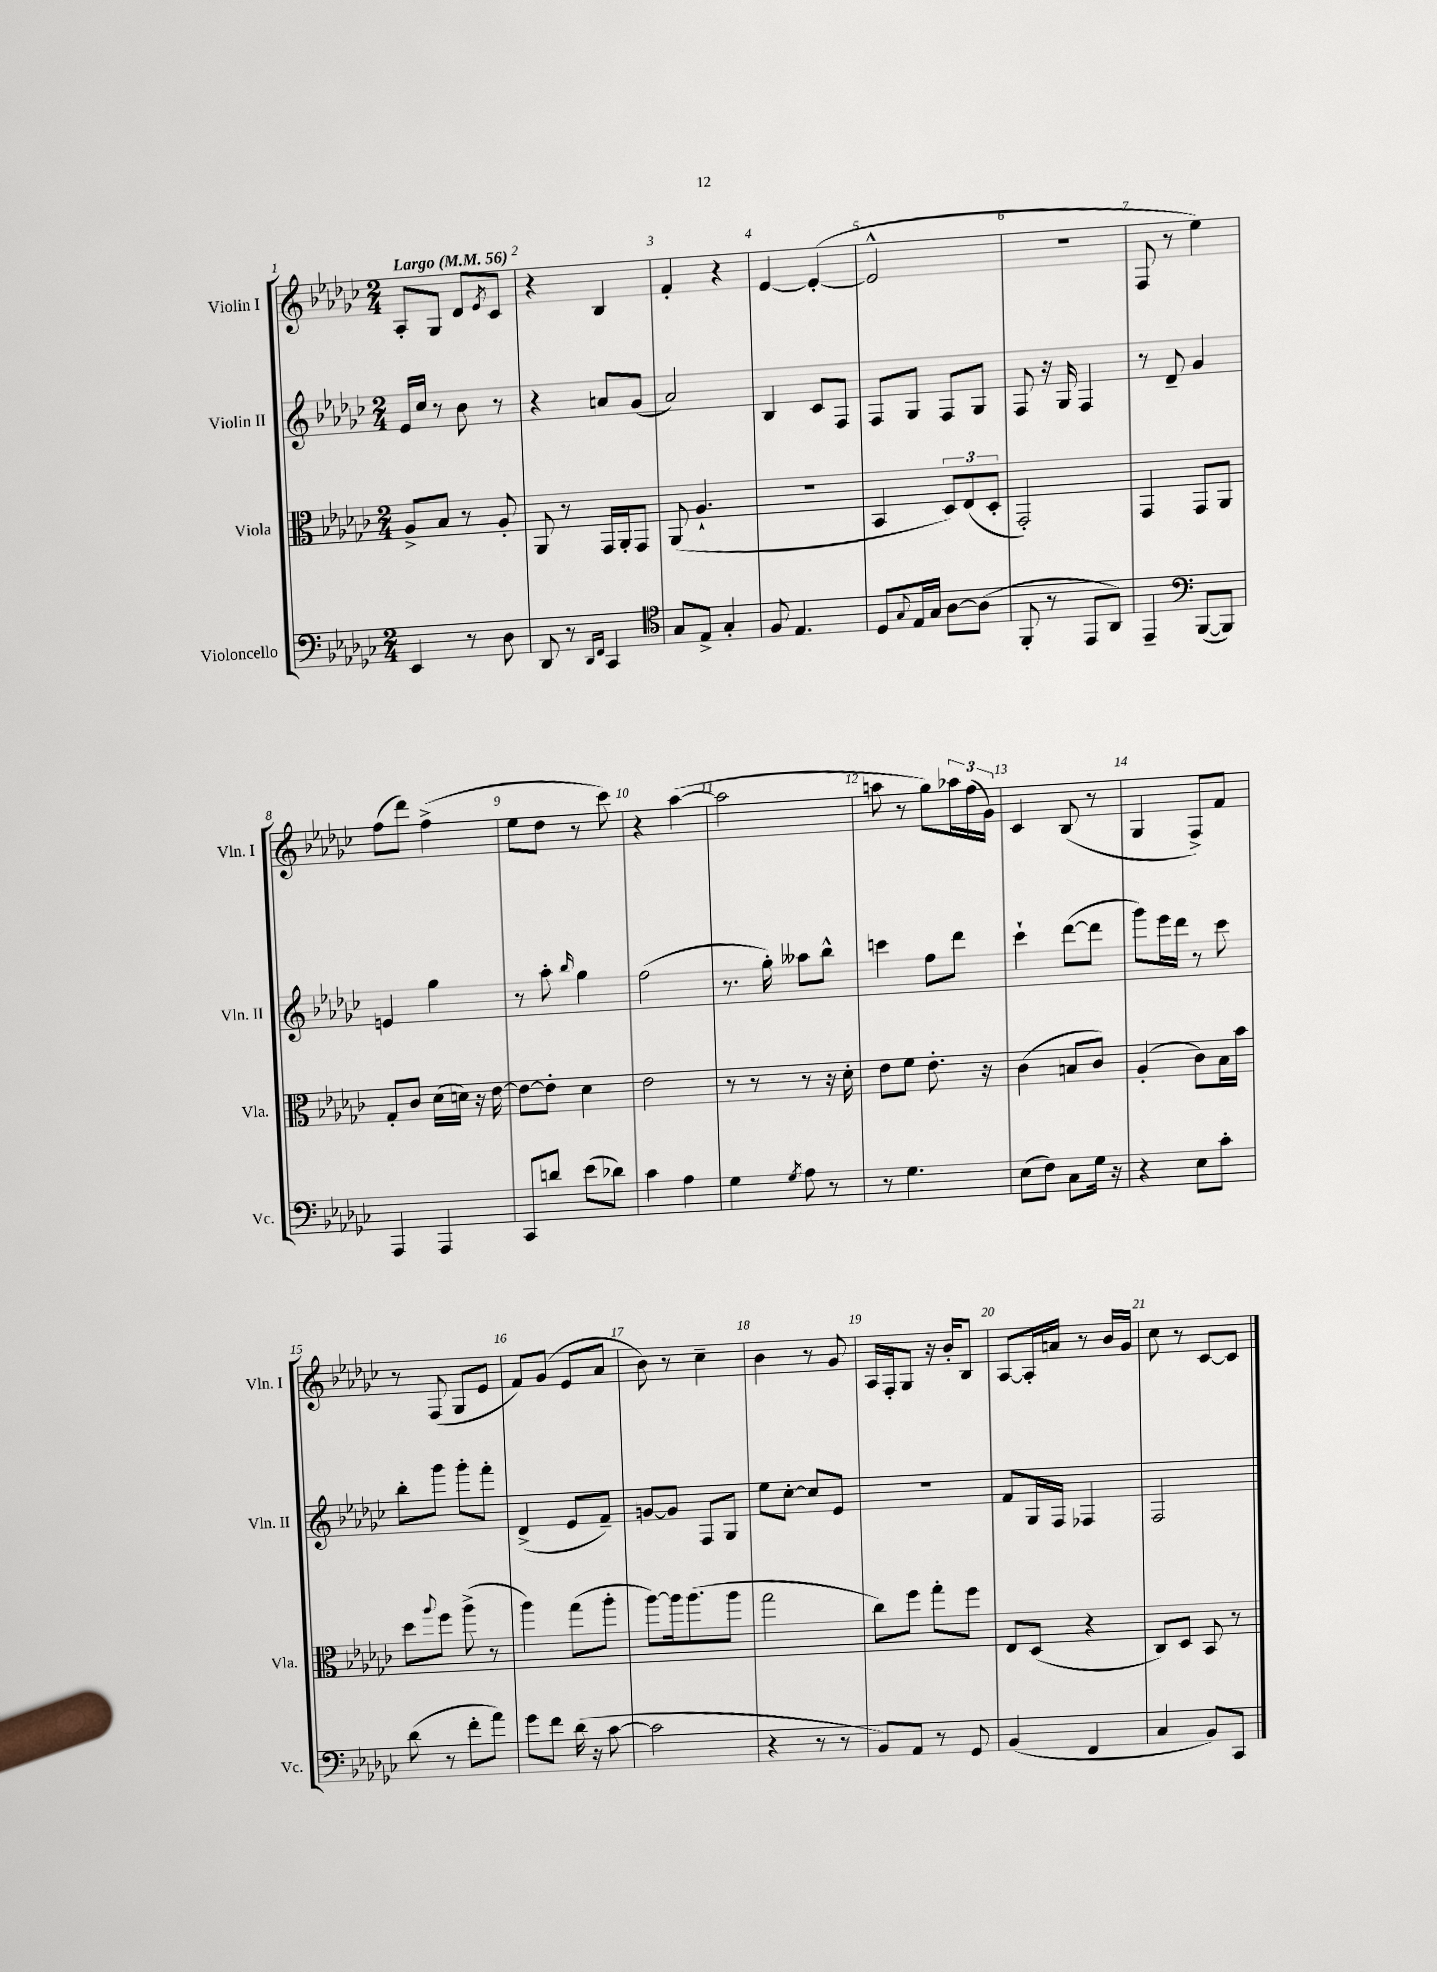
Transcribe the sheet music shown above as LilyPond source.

<<
\new StaffGroup <<
\new Staff = "s0" \with { instrumentName = "Violin I" shortInstrumentName = "Vln. I" } {
    \clef treble \key ges \major \numericTimeSignature \time 2/4 \tempo "Largo" 4 = 56
    aes8-. ges8 des'8 \acciaccatura { ees'8 } ces'8 |
    r4 bes4 |
    f'4-. r4 |
    ees'4~ ees'4~-.( |
    ees'2-^ |
    r2 |
    f8 r8 ees''4) |
    f''8( des'''8) f''4->( |
    ees''8 des''8 r8 ces'''8) |
    r4 aes''4~( |
    aes''2 |
    a''8 r8 ges''8) \tuplet 3/2 { aes''16 f''16( ges'16) } |
    ces'4 bes8( r8 |
    ges4 f8->) f'8 |
    r8 f8( ges8 ees'8 |
    f'8) ges'8( ees'8 aes'8 |
    bes'8) r8 ces''4-- |
    bes'4 r8 ges'8 |
    aes16 f16-. ges8 r16 bes'16-. bes8 |
    aes8~ aes16-. a'16 r8 bes'16 ges'16 |
    ces''8 r8 ces'8~ ces'8 \bar "|." |
}
\new Staff = "s1" \with { instrumentName = "Violin II" shortInstrumentName = "Vln. II" } {
    \clef treble \key ges \major \numericTimeSignature \time 2/4
    ees'16 ces''16 r8 bes'8 r8 |
    r4 a'8 ges'8( |
    aes'2) |
    bes4 ces'8 f8 |
    f8 ges8 f8 ges8 |
    f8 r16 ges16 f4 |
    r8 des'8-- ges'4 |
    e'4 ges''4 |
    r8 aes''8-. \grace { bes''16 } ges''4 |
    f''2( |
    r8. ges''16-.) aeses''8 bes''8-^ |
    c'''4 f''8 des'''8 |
    ces'''4-! des'''8~( des'''8 |
    ges'''8) ees'''16 des'''16 r8 ces'''8 |
    bes''8-. ges'''8 ges'''8-. f'''8-. |
    des'4->( ees'8 f'8--) |
    g'8~ g'8 f8 ges8 |
    ees''8 ces''8~-. ces''8 ees'8 |
    r2 |
    f'8 ges16 f16 fes4 |
    f2 \bar "|." |
}
\new Staff = "s2" \with { instrumentName = "Viola" shortInstrumentName = "Vla." } {
    \clef alto \key ges \major \numericTimeSignature \time 2/4
    aes8-> bes8 r8 aes8-. |
    aes,8 r8 ges,16 aes,16-. ges,8 |
    aes,8( aes4.-! |
    r2 |
    bes,4 \tuplet 3/2 { des8) ees8( des8-. } |
    ges,2-.) |
    ges,4 ges,8 aes,8 |
    ges8-. ces'8 des'16( d'16) r16 ees'16~ |
    ees'8~ ees'8-. des'4 |
    ees'2 |
    r8 r8 r8 r16 des'16-. |
    ees'8 f'8 ees'8.-. r16 |
    ces'4( b8 ces'8) |
    aes4-.( ces'8) bes16 bes'16 |
    des''8 \appoggiatura { aes''8 } f''8 aes''8->( r8 |
    aes''4) ges''8( aes''8-. |
    aes''8~) aes''16 aes''8.( aes''8 |
    ges''2 |
    ces''8) f''8 ges''8-. f''8 |
    ees8 des8( r4 |
    ces8) des8 bes,8 r8 \bar "|." |
}
\new Staff = "s3" \with { instrumentName = "Violoncello" shortInstrumentName = "Vc." } {
    \clef bass \key ges \major \numericTimeSignature \time 2/4
    ees,4 r8 des8 |
    des,8 r8 \grace { des,16 f,16 } ces,4 |
    \clef tenor ges8 ees8-> ges4-. |
    f8 ees4. |
    des8 \appoggiatura { ges8 } ees16 ges16 aes8~ aes8( |
    f,8-. r8 ees,8 aes,8) |
    ees,4-- \clef bass bes,,8~( bes,,8) |
    aes,,4 aes,,4 |
    ces,8 d'8 ees'8( des'8) |
    ces'4 aes4 |
    ges4 \acciaccatura { ges8 } aes8 r8 |
    r8 ges4. |
    ees8( f8) ces8 ges16 r16 |
    r4 ees8 ces'8-. |
    des'8( r8 f'8-. aes'8) |
    ges'8 f'8 des'16( r16 ces'8~ |
    ces'2 |
    r4 r8 r8 |
    bes,8) aes,8 r8 ges,8 |
    bes,4( f,4 |
    ces4 bes,8) ces,8 \bar "|." |
}
>>
>>
\layout { \context { \Score \override BarNumber.break-visibility = ##(#f #t #t) barNumberVisibility = #all-bar-numbers-visible } }
